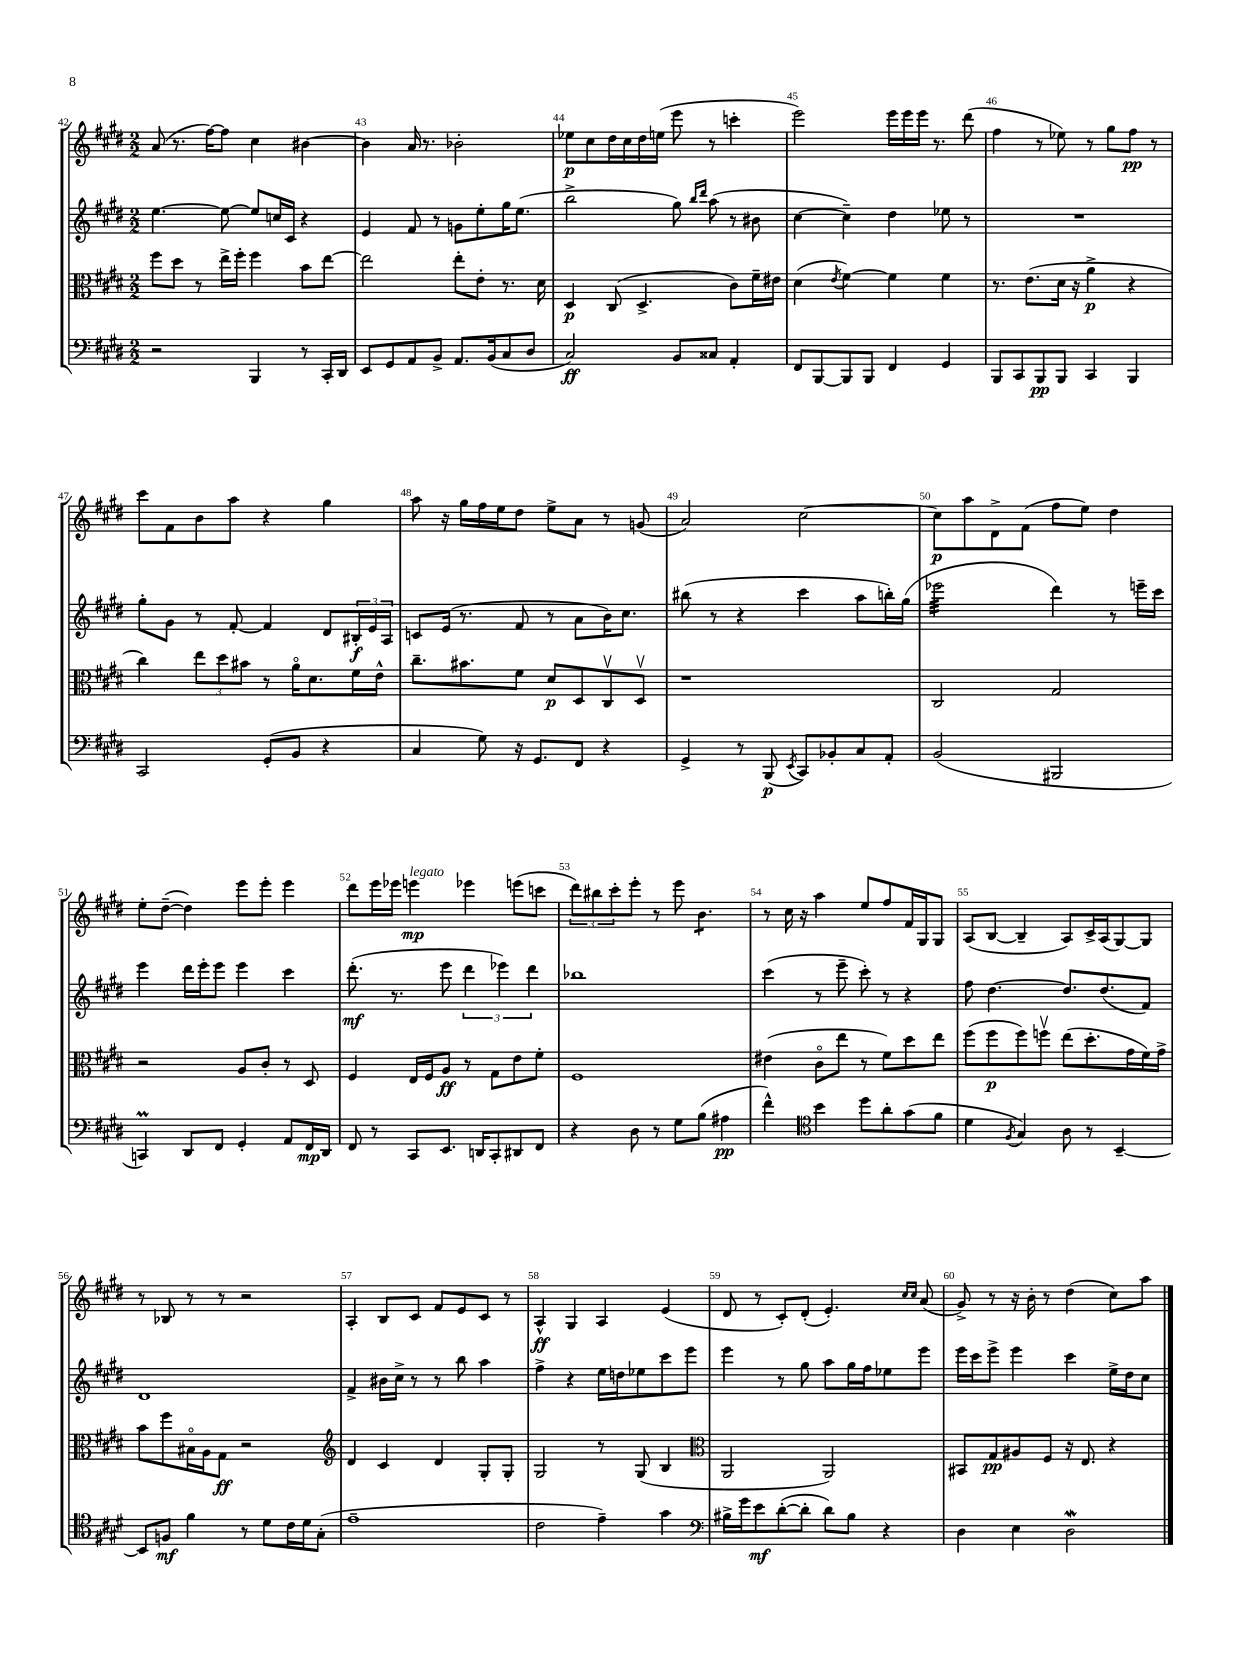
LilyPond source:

<<
\new StaffGroup <<
\new Staff = "s0" {
    \clef treble \key e \major \numericTimeSignature \time 2/2
    a'8( r8. fis''16~) fis''8 cis''4 bis'4~ |
    bis'4 a'16 r8. bes'2-. |
    ees''8\p cis''8 dis''16 cis''16 dis''16 e''16( e'''8 r8 c'''4-. |
    e'''2) e'''16 e'''16 e'''16 r8. dis'''8( |
    fis''4 r8 ees''8) r8 gis''8 fis''8\pp r8 |
    cis'''8 fis'8 b'8 a''8 r4 gis''4 |
    a''8 r16 gis''16 fis''16 e''16 dis''8 e''8-> a'8 r8 g'8( |
    a'2) cis''2~ |
    cis''8\p a''8 dis'8-> fis'8( fis''8 e''8) dis''4 |
    e''8-. dis''8~--( dis''4) e'''8 e'''8-. e'''4 |
    dis'''8 e'''16 ees'''16 e'''4\mp^\markup { \italic "legato" } ees'''4 e'''8( c'''8 |
    \tuplet 3/2 { dis'''8) bis''8 cis'''8-. } e'''8-. r8 e'''8 b'4.:8 |
    r8 cis''16 r16 a''4 e''8 fis''8 fis'16 gis16 gis8 |
    a8( b8~ b4-- a8) cis'16-> a16( gis8~) gis8 |
    r8 bes8 r8 r8 r2 |
    a4-. b8 cis'8 fis'8 e'8 cis'8 r8 |
    a4-^\ff gis4 a4 e'4( |
    dis'8 r8 cis'8-.) dis'8-.( e'4.-.) \grace { cis''16 cis''16 } a'8( |
    gis'8->) r8 r16 b'16-. r8 dis''4( cis''8) a''8 \bar "|." |
}
\new Staff = "s1" {
    \clef treble \key e \major \numericTimeSignature \time 2/2
    e''4.~ e''8~ e''8 c''16 cis'16 r4 |
    e'4 fis'8 r8 g'8 e''8-. gis''16 e''8.( |
    b''2-> gis''8) \grace { b''16 dis'''16 } a''8( r8 bis'8 |
    cis''4~ cis''4--) dis''4 ees''8 r8 |
    R1 |
    gis''8-. gis'8 r8 fis'8~-. fis'4 dis'8 \tuplet 3/2 { bis16-.\f e'16 a16 } |
    c'8 e'16( r8. fis'8 r8 a'8 b'16) cis''8. |
    bis''8( r8 r4 cis'''4 a''8 b''16-.) gis''16( |
    ees'''2:32 dis'''4) r8 e'''16-- cis'''16 |
    e'''4 dis'''16 e'''16-. e'''8 e'''4 cis'''4 |
    dis'''8.-.\mf( r8. e'''8 \tuplet 3/2 { dis'''4 ees'''4) dis'''4 } |
    bes''1 |
    cis'''4( r8 e'''8-- cis'''8-.) r8 r4 |
    fis''8 dis''4.~ dis''8. dis''8.( fis'8) |
    dis'1 |
    fis'4-> bis'16 cis''16-> r8 r8 b''8 a''4 |
    fis''4-> r4 e''16 d''16 ees''8 cis'''8 e'''8 |
    e'''4 r8 gis''8 a''8 gis''16 fis''16 ees''8 e'''8 |
    e'''16 cis'''16 e'''8-> e'''4 cis'''4 e''16-> dis''16 cis''8 \bar "|." |
}
\new Staff = "s2" {
    \clef alto \key e \major \numericTimeSignature \time 2/2
    fis''8 dis''8 r8 e''16-> fis''16-. fis''4 b'8 e''8~ |
    e''2 e''8-. e'8-. r8. dis'16 |
    dis4\p cis8( dis4.-> cis'8) fis'16-- eis'16 |
    dis'4( \acciaccatura { e'8 } fis'4~) fis'4 fis'4 |
    r8. e'8.( dis'16 r16 a'4->\p r4 |
    cis''4) \tuplet 3/2 { e''8 dis''8 bis'8 } r8 a'16\flageolet dis'8. fis'16 e'16-^ |
    cis''8.-- bis'8. fis'8 dis'8\p dis8 cis8\upbow dis8\upbow |
    r1 |
    cis2 gis2 |
    r2 a8 cis'8-. r8 dis8 |
    fis4 e16 fis16 a8\ff r8 gis8 e'8 fis'8-. |
    fis1 |
    eis'4( cis'8\flageolet e''8 r8 fis'8) dis''8 e''8 |
    fis''8( fis''8\p fis''8) f''8\upbow e''8( dis''8.-. gis'16 fis'16) gis'16-> |
    b'8 fis''8 bis16\flageolet a16 gis8\ff r2 |
    \clef treble dis'4 cis'4 dis'4 gis8-. gis8-. |
    gis2 r8 gis8( b4 |
    \clef alto a,2 a,2) |
    bis,8 gis8\pp ais8 fis8 r16 e8. r4 \bar "|." |
}
\new Staff = "s3" {
    \clef bass \key e \major \numericTimeSignature \time 2/2
    r2 b,,4 r8 cis,16-. dis,16 |
    e,8 gis,8 a,8 b,8-> a,8. b,16( cis8 dis8 |
    cis2\ff) b,8 cisis8 a,4-. |
    fis,8 b,,8~ b,,8 b,,8 fis,4 gis,4 |
    b,,8 cis,8 b,,8\pp b,,8 cis,4 b,,4 |
    cis,2 gis,8-.( b,8 r4 |
    cis4 gis8) r16 gis,8. fis,8 r4 |
    gis,4-> r8 b,,8\p( \acciaccatura { e,8 } cis,8) bes,8-. cis8 a,8-. |
    b,2( bis,,2 |
    c,4\prall) dis,8 fis,8 gis,4-. a,8 fis,16\mp dis,16 |
    fis,8 r8 cis,8 e,8. d,16 cis,8-. dis,8 fis,8 |
    r4 dis8 r8 gis8 b8( ais4\pp |
    fis'4-^) \clef tenor b'4 dis''8 a'8-. gis'8( fis'8 |
    dis'4 \acciaccatura { fis8 } gis4) a8 r8 b,4~-- |
    b,8 f8\mf fis'4 r8 dis'8 cis'16 dis'16 gis8-.( |
    e'1-- |
    cis'2 e'4--) gis'4 |
    \clef bass bis16-> gis'16 e'8\mf dis'8~-.( dis'8-. dis'8) bis8 r4 |
    dis4 e4 dis2\mordent \bar "|." |
}
>>
>>
\layout { \context { \Score currentBarNumber = #42 \override BarNumber.break-visibility = ##(#f #t #t) barNumberVisibility = #all-bar-numbers-visible } }
